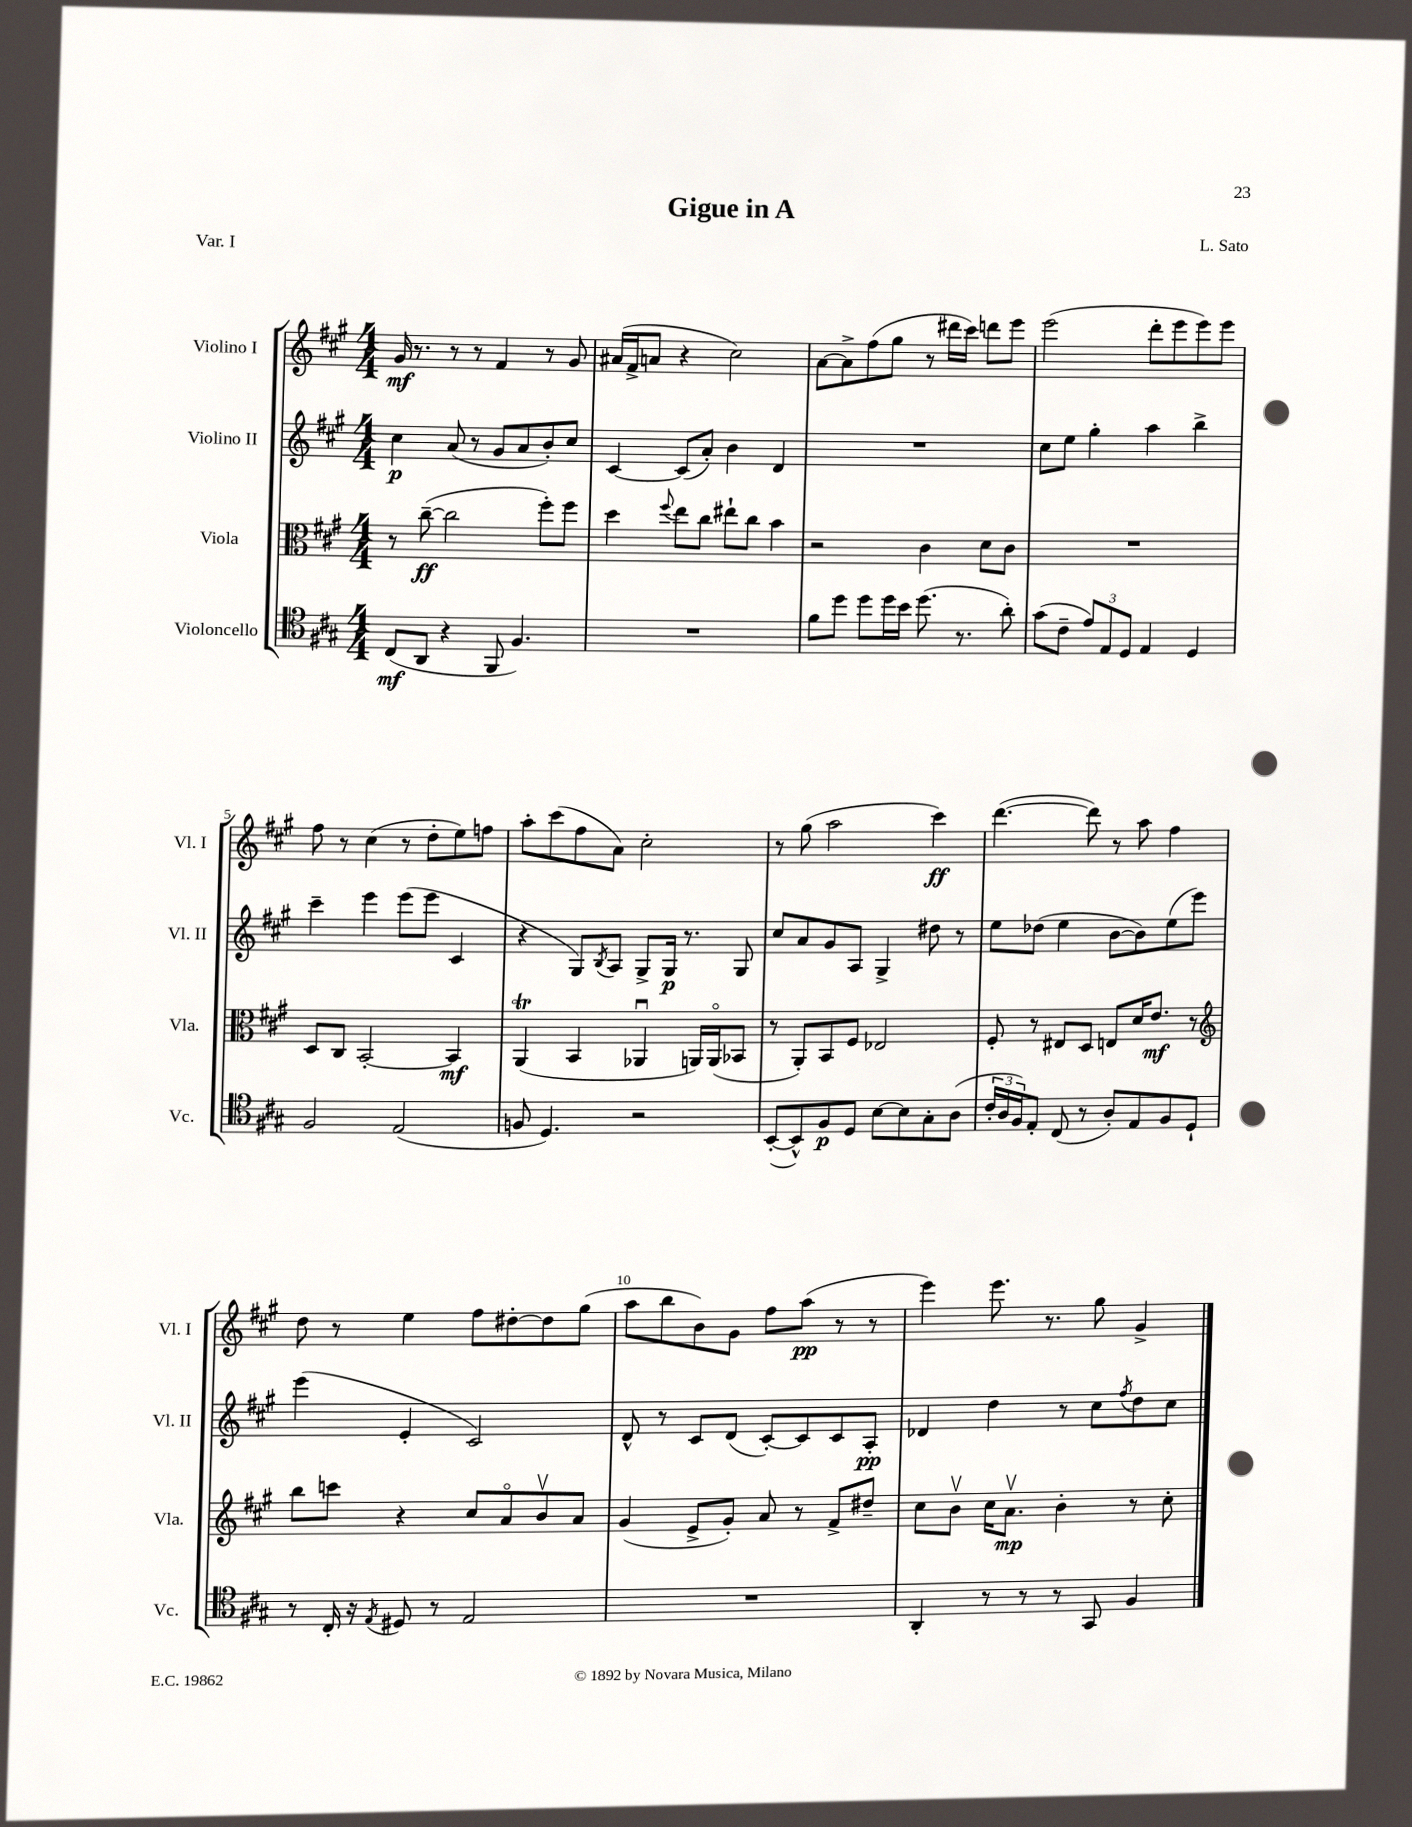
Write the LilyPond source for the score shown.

\header { title = "Gigue in A" composer = "L. Sato" piece = "Var. I" }
<<
\new StaffGroup <<
\new Staff = "s0" \with { instrumentName = "Violino I" shortInstrumentName = "Vl. I" } {
    \clef treble \key a \major \numericTimeSignature \time 4/4
    gis'16\mf r8. r8 r8 fis'4 r8 gis'8 |
    ais'16( fis'16-> a'8 r4 cis''2) |
    a'8~ a'8-> fis''8( gis''8 r8 dis'''16 cis'''16) d'''8 e'''8 |
    e'''2( d'''8-. e'''8 e'''8) e'''8 |
    fis''8 r8 cis''4( r8 d''8-. e''8) f''8 |
    a''8-. cis'''8( fis''8 a'8) cis''2-. |
    r8 gis''8( a''2 cis'''4\ff) |
    d'''4.~( d'''8) r8 a''8 fis''4 |
    d''8 r8 e''4 fis''8 dis''8~-. dis''8 gis''8( |
    a''8 b''8 b'8) gis'8 fis''8 a''8\pp( r8 r8 |
    e'''4) e'''8. r8. gis''8 gis'4-> \bar "|." |
}
\new Staff = "s1" \with { instrumentName = "Violino II" shortInstrumentName = "Vl. II" } {
    \clef treble \key a \major \numericTimeSignature \time 4/4
    cis''4\p a'8( r8 gis'8 a'8 b'8-.) cis''8 |
    cis'4~ cis'8( a'8-.) b'4 d'4 |
    R1 |
    cis''8 e''8 gis''4-. a''4 b''4-> |
    cis'''4-- e'''4 e'''8( e'''8 cis'4 |
    r4 gis8) \acciaccatura { b8 } a8 gis8-> gis16\p r8. gis8 |
    cis''8 a'8 gis'8 a8 gis4-> dis''8 r8 |
    e''8 des''8( e''4 b'8~ b'8) e''8( e'''8) |
    e'''4( e'4-. cis'2) |
    d'8-^ r8 cis'8 d'8( cis'8~-.) cis'8 cis'8 a8-.\pp |
    des'4 d''4 r8 cis''8 \acciaccatura { fis''8 } d''8 cis''8 \bar "|." |
}
\new Staff = "s2" \with { instrumentName = "Viola" shortInstrumentName = "Vla." } {
    \clef alto \key a \major \numericTimeSignature \time 4/4
    r8 cis''8~--\ff( cis''2 fis''8-.) fis''8 |
    d''4 \appoggiatura { fis''8 } e''8 cis''8 eis''8-! cis''8 b'4 |
    r2 cis'4 d'8 cis'8 |
    R1 |
    d8 cis8 b,2~-. b,4\mf |
    a,4\trill( b,4 aes,4\downbow a,16) a,16\flageolet( bes,8 |
    r8 a,8-.) b,8 fis8 ees2 |
    fis8-. r8 eis8 d8 e8 d'16 e'8.\mf r8 |
    \clef treble b''8 c'''8 r4 cis''8 a'8\flageolet b'8\upbow a'8 |
    gis'4( e'8-> gis'8-.) a'8 r8 fis'8-> dis''8-- |
    cis''8 b'8\upbow cis''16 a'8.\upbow\mp b'4-. r8 cis''8-. \bar "|." |
}
\new Staff = "s3" \with { instrumentName = "Violoncello" shortInstrumentName = "Vc." } {
    \clef tenor \key a \major \numericTimeSignature \time 4/4
    cis8\mf( a,8 r4 fis,8 fis4.) |
    R1 |
    fis'8 d''8 d''8 d''16 b'16 d''8.( r8. a'8-.) |
    gis'8( cis'8-- \tuplet 3/2 { e'8) e8 d8 } e4 d4 |
    fis2 e2( |
    f8 d4.) r2 |
    b,8~-.( b,8-^) fis8\p d8 b8~ b8 gis8-. a8( |
    \tuplet 3/2 { cis'16-. a16 fis16) } e8-. cis8( r8 a8-.) e8 fis8 d8-! |
    r8 cis16-. r16 \acciaccatura { e8 } dis8 r8 e2 |
    R1 |
    a,4-. r8 r8 r8 gis,8 fis4 \bar "|." |
}
>>
>>
\layout { \context { \Score \override BarNumber.break-visibility = ##(#f #t #t) barNumberVisibility = #(every-nth-bar-number-visible 5) } }
